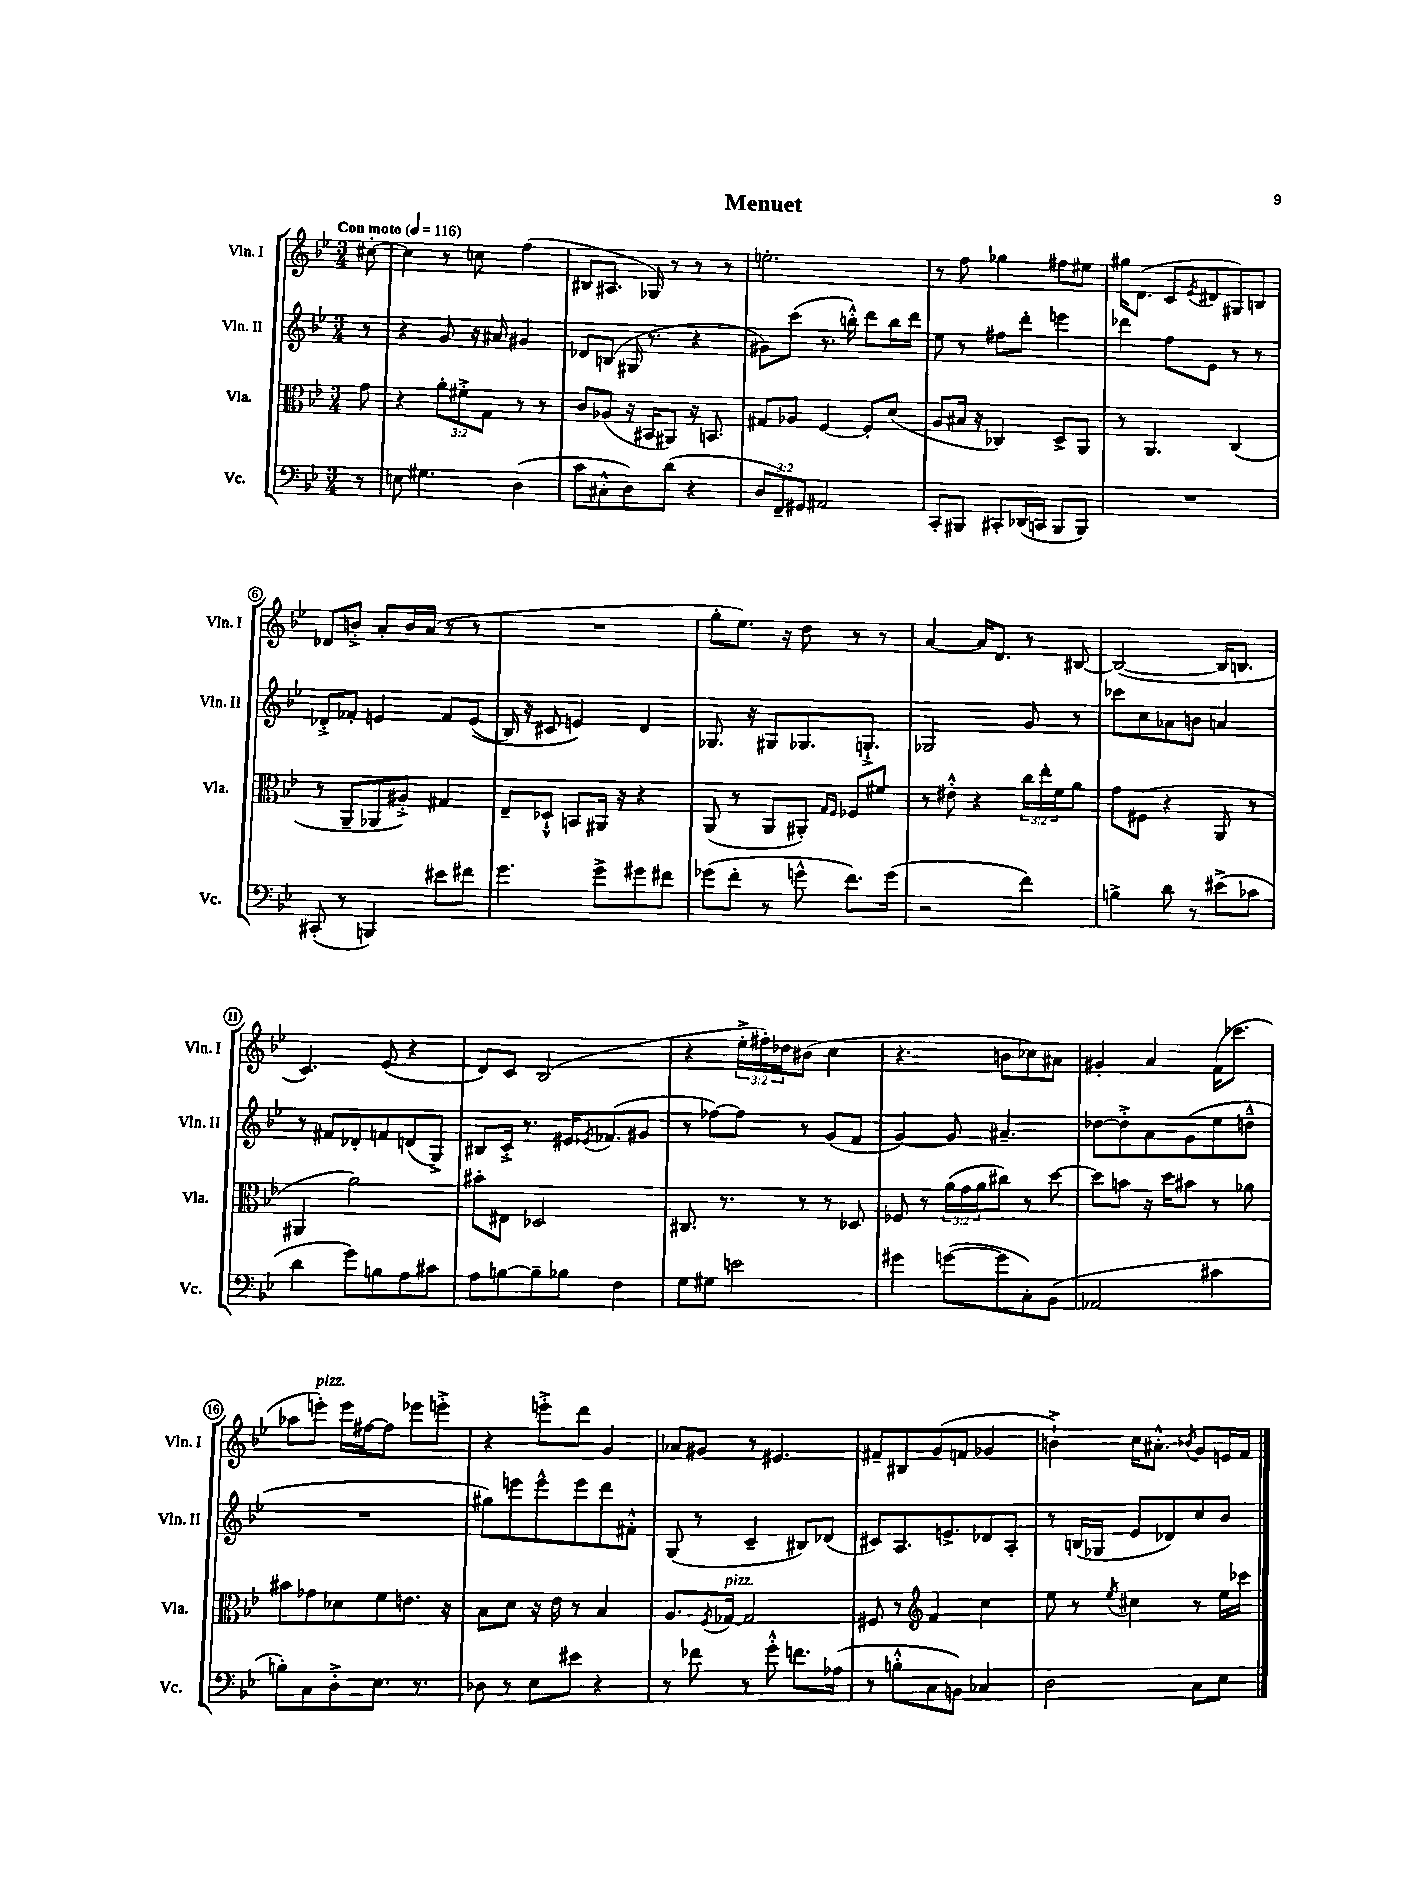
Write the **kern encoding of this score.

**kern	**kern	**kern	**kern
*staff4	*staff3	*staff2	*staff1
*clefF4	*clefC3	*clefG2	*clefG2
*k[b-e-]	*k[b-e-]	*k[b-e-]	*k[b-e-]
*M3/4	*M3/4	*M3/4	*M3/4
*MM116	*MM116	*MM116	*MM116
8r	8g	8r	[8cc#'
=	=	=	=
8E	4r	4r	4cc#]
4.G#	.	.	.
.	12a'	8g	8r
.	12f#'^	.	.
.	.	16r	8cc
.	12G	.	.
.	.	16a#	.
(4D	8r	4g#	(4ff
.	8r	.	.
=	=	=	=
8c	8c	8d-	8B#
8C#'^^	(8A-	(8B	8.A#
8D)	16r	16G#	.
.	16BB#	8.r	16G-)
(8d	8AA#)	.	8r
4r	16r	4r	8r
.	8.BB	.	.
.	.	.	8r
=	=	=	=
12D	8G#	8g#)	2.ee'
12FF~)	.	.	.
.	8A-	(8ccc	.
12GG#	.	.	.
2AA#	[4F	8.r	.
.	.	16bb'^^)	.
.	8F']	8ddd	.
.	(8d	16bb	.
.	.	16ddd	.
=	=	=	=
8CC'	8A	8ee-	8r
8BBB#	16B#	8r	8ff
.	16r	.	.
8CC#'	4C-)	8ff#	4gg-
(16DD-	.	8ddd'	.
16CC	.	.	.
8BBB#	8D^	4eee	8ff#
8BBB#)	8AA	.	8ee#
=	=	=	=
2.r	8r	4ddd-	16gg#
.	.	.	(8.d
.	4.AA	.	.
.	.	8ff	8c
.	.	.	8qe-
.	.	8e-	8d#
.	(4C	8r	8G#)
.	.	8r	8B
=	=	=	=
(8CC#'	8r	8d-'^	8d-
8r	8AA~	8f-'	8b'^
4BBB)	8AA-	4e	8a'
.	8A#'^)	.	16b
.	.	.	(16a
8e#	4G#	8f-	8r
8f#	.	&((8e	8r
=	=	=	=
4.g	8E-~	16B-)	2.r
.	.	16r	.
.	8D-`^^	8c#	.
.	8BB	4e&)	.
8g^	16AA#	.	.
.	16r	.	.
8g#	4r	4d	.
8f#	.	.	.
=	=	=	=
(8g-	(8AA	8.G-	8gg'
8f'	8r	.	8.ee-)
.	.	16r	.
8r	8AA	8G#	.
.	.	.	16r
8g^^	8AA#')	8.G-	8dd
.	16qqG	.	.
.	16qqF	.	.
8.f)	8F-	.	8r
.	.	8.G`^	.
.	8f#	.	8r
(16g	.	.	.
=	=	=	=
2r	8r	2G-	[4a
.	8e#'^^	.	.
.	4r	.	16a]
.	.	.	8.d
4f)	24cc	8g	8r
.	24ee-'	.	.
.	24f	.	.
.	8a	8r	[8B#
=	=	=	=
4B^	8g	8ccc-	(2B#_
.	(8F#	8cc	.
8d	4r	8a-	.
8r	.	8b	.
(8e#^	8AA	4a	16B#]
.	.	.	8.B
8c-	8r	.	.
=	=	=	=
4d	4AA#	8r	4.c)
.	.	8f#	.
8g)	2a)	8d-'	.
8B	.	8f	(8e-
8A	.	(8d	4r
8c#	.	8G^)	.
=	=	=	=
8A	8b#'	8B#	8d)
[8B	8E#	16c'^	8c
.	.	8.r	.
8B~]	2D-	.	(2B-
8B-	.	16e#	.
.	.	8qe-	.
.	.	(8.f-	.
4F	.	.	.
.	.	8g#	.
=	=	=	=
8G	8.C#	8r	4r
8G#	.	[8ff-)	.
.	8.r	.	.
2e	.	8ff-]	24ee-'^
.	.	.	24ff#')
.	.	.	24dd-
.	8r	8r	(8b#
.	8r	(8g	4cc
.	8D-	8f	.
=	=	=	=
4g#	8F-	[4g)	4.r
.	8r	.	.
([8g	(24a	8g]	.
.	24g	.	.
.	24a	.	.
8g]	8cc#)	4.a#~	8b
8C')	8r	.	8cc-)
(8BB-	[8dd	.	8a#
=	=	=	=
2AA-	8dd]	[8dd-	4g#'
.	8b	8dd-'^]	.
.	16r	8a	4a
.	16dd	.	.
.	8b#	(8g	.
4c#	8r	8ee-	(16f
.	.	.	8.ccc-
.	8a-	8dd~^^	.
=	=	=	=
8B')	8b#	2.r	8aa-
8C	8g-	.	8eee')
8D'^	8d-	.	16eee
.	.	.	[16ff#
8.E-	8f	.	8ff#]
.	8.e	.	8eee-
8.r	.	.	.
.	.	.	8eee'^
.	16r	.	.
=	=	=	=
8D-	8B-	8gg#)	4r
8r	8d	8eee	.
8E-	16r	8eee^^	8eee'^
.	16e-	.	.
8e#	8r	8eee	8ddd
4r	4B-	8ddd	4g
.	.	8f#'^^	.
=	=	=	=
8r	8.A	(8G	8a-
8f-	.	8r	8g#
.	8qF	.	.
.	[16G-	.	.
8r	2G-]	4c~	8r
8g'^^	.	.	4.e#
8.f	.	8B#)	.
.	.	(8d-	.
(16A-	.	.	.
=	=	=	=
8r	8F#	8c#)	8f#~
8B'^^	8r	8.A	8B#
*	*clefG2	*	*
8C	4f	.	(8g
.	.	8.e^	.
8BB)	.	.	8f
4C-	4cc	8d-	4g-
.	.	8A'	.
=	=	=	=
2D	8ee-	8r	4b`^)
.	8r	(16B	.
.	.	16G-	.
.	8qee-	.	.
.	4cc#	8e-	16cc
.	.	.	8.a#'^^
.	.	8d-)	.
.	.	.	8qb-
8C	8r	8cc	8g
8E-	16ee-	8b-	16e
.	16ccc-	.	16f
==	==	==	==
*-	*-	*-	*-
